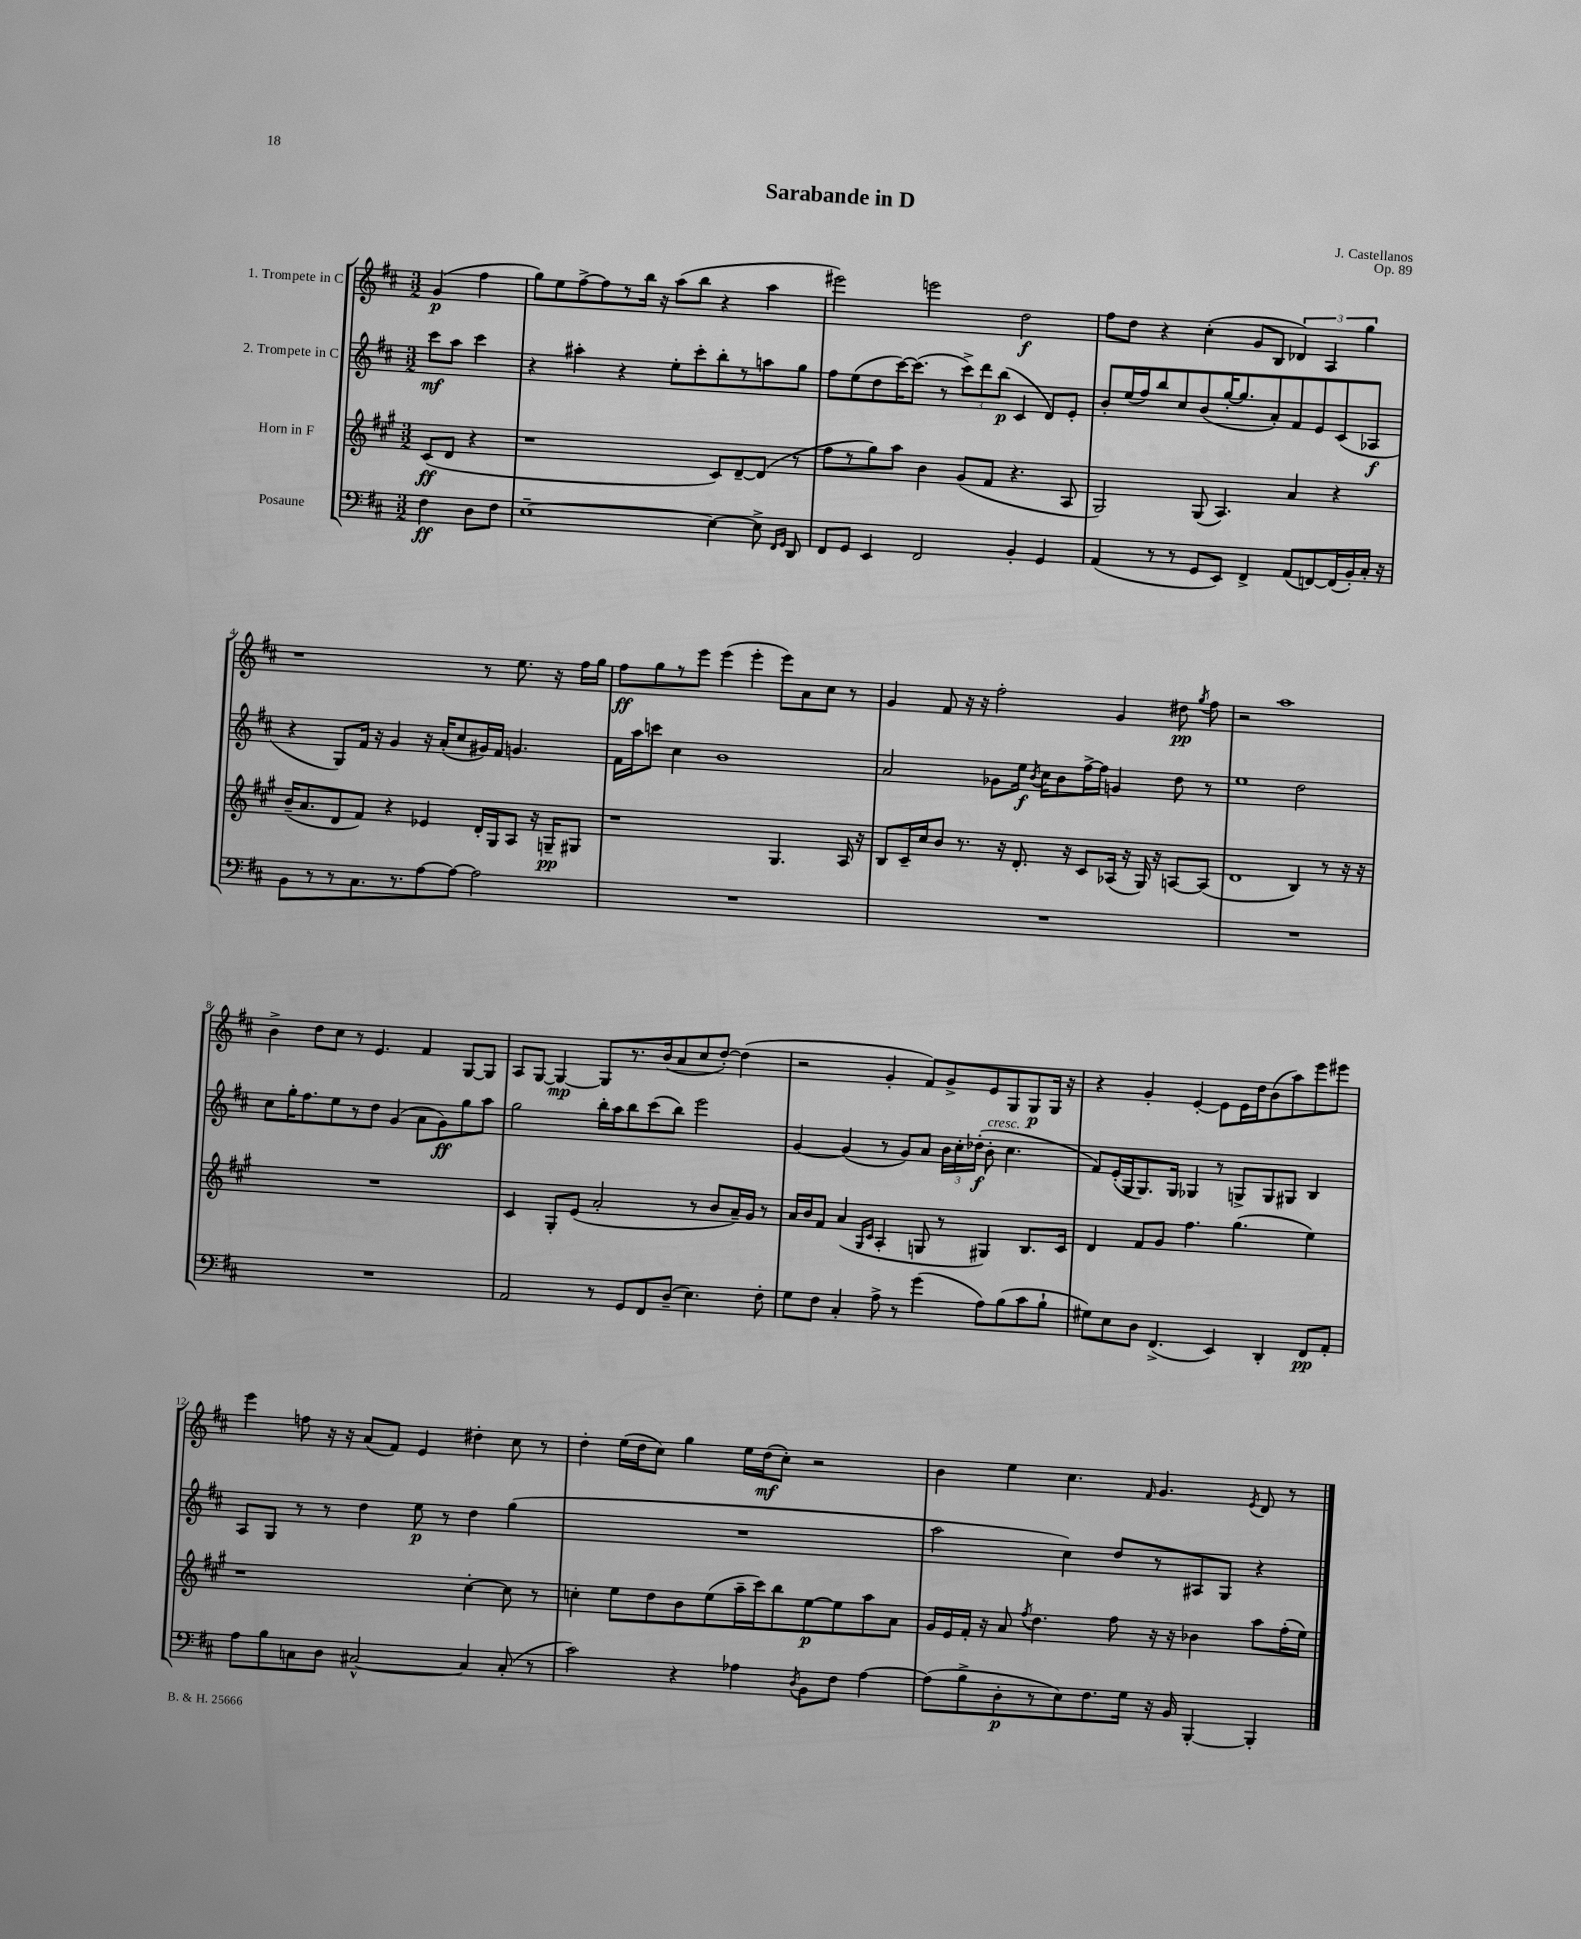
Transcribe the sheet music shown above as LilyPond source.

\header { title = "Sarabande in D" composer = "J. Castellanos" opus = "Op. 89" }
<<
\new StaffGroup <<
\new Staff = "s0" \with { instrumentName = "1. Trompete in C" } {
    \clef treble \key d \major \numericTimeSignature \time 3/2 \partial 2
    \autoBeamOff g'4\p( fis''4 |
    g''8[) e''8 fis''8~-> fis''8 r8 b''16] r16 a''8[( b''8] r4 a''4 |
    eis'''2) e'''2 d''2\f |
    fis''8[ d''8] r4 cis''4-.( g'8[ b8] \tuplet 3/2 { des'4) a4 g''4 } |
    r1 r8 e''8. r16 fis''16[ g''16] |
    fis''8[\ff g''8 r8 e'''8] e'''4( e'''4-. e'''8[) a'8 cis''8] r8 |
    g'4 fis'8 r16 r16 fis''2-. g'4 dis''8\pp \acciaccatura { g''8 } fis''8 |
    r2 a''1 |
    b'4-> d''8[ cis''8] r8 e'4. fis'4 g8[~ g8] |
    a8[ g8]~ g4~\mp g8[ r8. b'16( a'8 cis''8 d''8]~-.) d''4( |
    r2 g'4-. fis'8[) g'8-> e'8 g8 g8\p g16] r16 |
    r4 g'4-. e'4~-. e'8[ e'16 d''16 b'8( a''8) e'''8 eis'''8] |
    e'''4 f''8 r16 r16 a'8[( fis'8]) e'4 dis''4-. cis''8 r8 |
    d''4-. e''16[( d''16 cis''8]) g''4 e''16[ d''16\mf( cis''8]-.) r2 |
    b'4 e''4 cis''4. \grace { fis'16 } g'4. \acciaccatura { e'8 } d'8 r8 \bar "|." |
}
\new Staff = "s1" \with { instrumentName = "2. Trompete in C" } {
    \clef treble \key d \major \numericTimeSignature \time 3/2 \partial 2
    \autoBeamOff cis'''8[\mf a''8] cis'''4 |
    r4 ais''4-. r4 e''8[-. cis'''8-. b''8-. r8 a''8 g''8] |
    fis''8[ e''8( d''8 cis'''16~) cis'''8.]( r8 \tuplet 3/2 { cis'''8[->) d'''8 b''8]\p( } cis'4 d'8[) e'8]-. |
    b'8[-. e''16( fis''16) b''8 cis''8 b'8( g''16~-. g''8. a'8-.) fis'8 e'8 cis'8( aes8]\f |
    r4 g8[) fis'16] r16 g'4 r16 a'16[-.( cis''8 gis'16) fis'16] g'4. |
    fis'16[ a''16 c'''8] cis''4 b'1 |
    a'2 ges'8[ e''16]\f \acciaccatura { b'8 } cis''16[ b'8 fis''16~-> fis''16] g'4 d''8 r8 |
    e''1 d''2 |
    cis''8[ g''16-. fis''8. e''8 r8 d''8] g'4( a'8[ g'8\ff) g''8 a''8] |
    g''2 b''16[-. a''16 b''8 cis'''8( b''8]) e'''2 |
    g'4~ g'4( r8 g'8[) a'8] \tuplet 3/2 { b'16[ cis''16-. des''16]-.\f( } b'8-.^\markup { \italic "cresc." } cis''4. |
    fis'8[) e'16-.( g16 g8.) g16] ges4 r8 g8[-> g8 gis8] b4 |
    a8[ g8] r8 r8 d''4 e''8\p r8 d''4 g''4( |
    R1. |
    a''2 cis''4) d''8[ r8 ais8 g8] r4 \bar "|." |
}
\new Staff = "s2" \with { instrumentName = "Horn in F" } {
    \clef treble \key a \major \numericTimeSignature \time 3/2 \partial 2
    \autoBeamOff cis'8[\ff( d'8] r4 |
    r1 cis'8[) d'8~-- d'8]( r8 |
    fis''8[ r8 gis''8) a''8] b'4 gis'8[( fis'8] r4. a8 |
    gis2) gis8( a4.) a'4 r4 |
    b'16[--( a'8. d'8 fis'8]) r4 ees'4 d'16[-. gis16 a8] r16 g16[--\pp gis8] |
    r1 gis4. a16 r16 |
    b8[ cis'16-- cis''16 b'8] r8. r16 d'8.-. r16 cis'8[ aes16]( r16 gis16) r16 a8[~ a8]( |
    d'1 b4) r8 r16 r16 |
    R1. |
    cis'4 gis8[-. e'8]( a'2-. r8 b'8[ a'16--) gis'16] r8 |
    a'16[ b'16 fis'8] a'4( \grace { gis16[ cis'16] } a4-. g8 r8 gis4) b8.[ cis'16] |
    d'4 fis'8[ gis'8] fis''4. gis''4.( e''4) |
    r1 cis''4~-. cis''8 r8 |
    c''4-. e''8[ d''8 b'8 e''8( a''16-- cis'''16) b''8 e''8~\p e''8 a''8 a'8] |
    gis'16[ e'16 fis'16]-. r16 a'8 \acciaccatura { fis''8 } d''4. fis''8 r16 r16 bes'4 a''8[ fis''16-.( e''16]) \bar "|." |
}
\new Staff = "s3" \with { instrumentName = "Posaune" } {
    \clef bass \key d \major \numericTimeSignature \time 3/2 \partial 2
    \autoBeamOff fis4\ff d8[ fis8] |
    e1~-- e4~ e8-> \grace { fis,16[ g,16] } d,8 |
    fis,8[ g,8] e,4 fis,2 b,4-. g,4 |
    a,4( r8 r8 g,8[ e,8]) fis,4-> a,8[( f,8~) f,16( b,16-.) cis16]-. r16 |
    b,8[ r8 r8 cis8. r8. a8~ a8]~ a2 |
    R1. |
    R1. |
    R1. |
    R1. |
    a,2 r8 g,8[ fis,8 d8]--( e4.) fis8-. |
    g8[ fis8] cis4-. a8-> r8 g'4( a8[) b8( cis'8 b8]-! |
    gis8[) e8 d8] fis,4.->( e,4) d,4-. fis,8[\pp a,8]-. |
    a8[ b8 c8 d8] cis2~-^ cis4 cis8-.( r8 |
    cis'2) r4 aes4 \acciaccatura { d8 } b,8[ fis8] aes4~ |
    aes8[( b8-> d8-.\p r8 e8) fis8. g16] r16 b,16 b,,4~-. b,,4-. \bar "|." |
}
>>
>>
